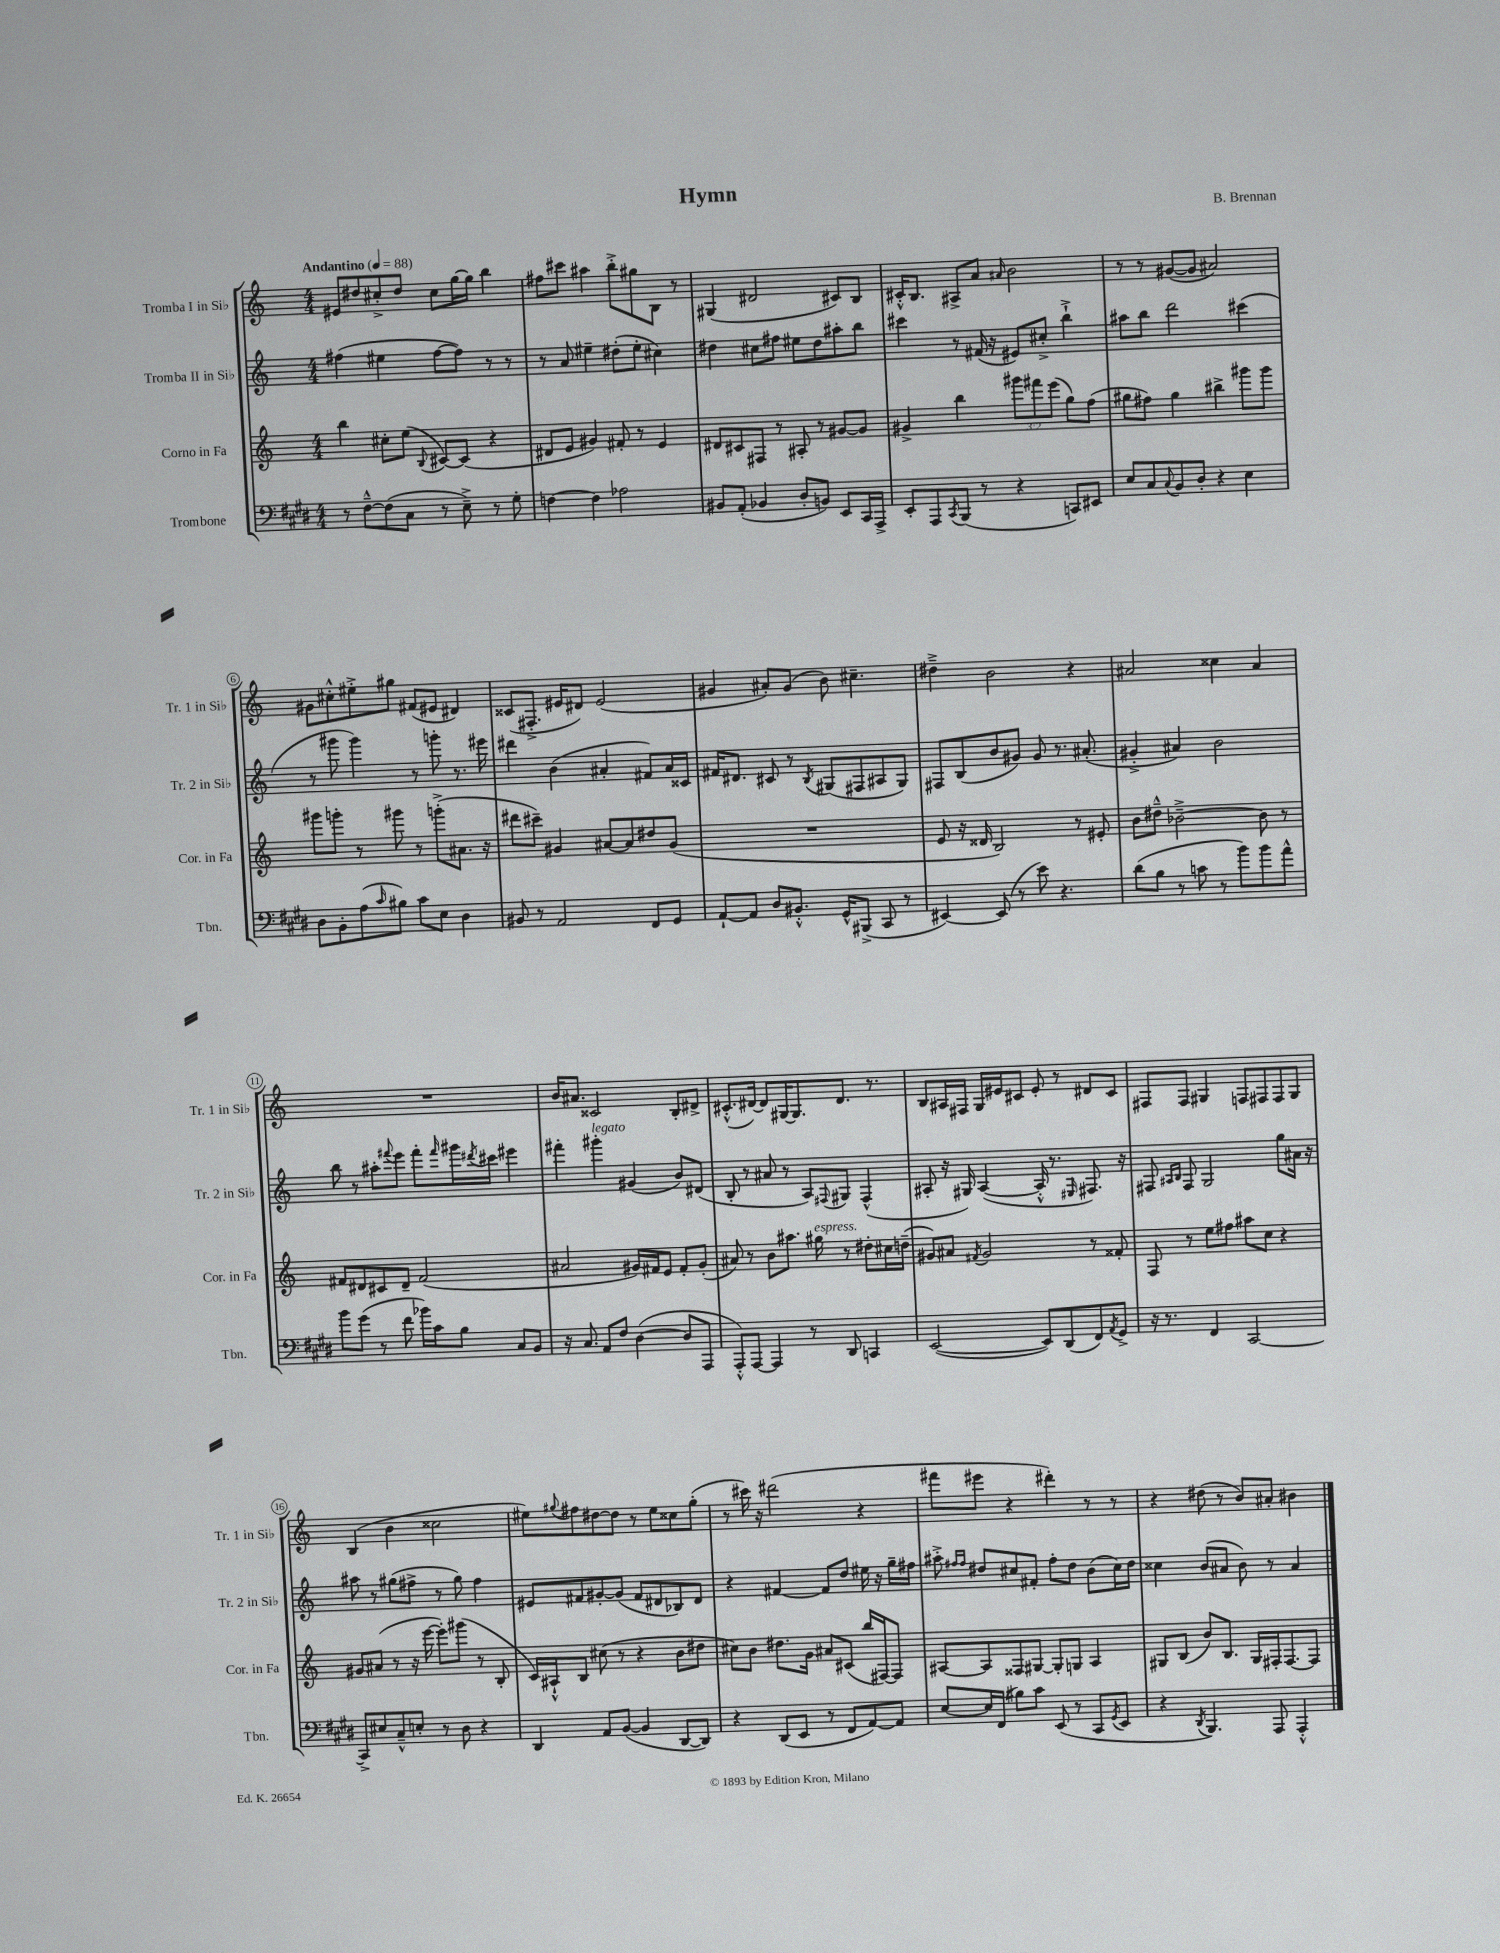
\header { title = "Hymn" composer = "B. Brennan" }
<<
\new StaffGroup <<
\new Staff = "s0" \with { instrumentName = "Tromba I in Sib" shortInstrumentName = "Tr. 1 in Sib" } {
    \clef treble \key c \major \numericTimeSignature \time 4/4 \tempo "Andantino" 4 = 88
    eis'8 dis''8 cis''8-.-> dis''8 cis''8 g''16~ g''16 b''4 |
    fis''8 cis'''8 ais''4 b''8-.-> gis''8 b8 r8 |
    gis4( dis'2 cis'8) b8 |
    cis'16-.-^ b8. ais8-> a'8 \grace { ais'16 } b'2 |
    r8 r8 gis'8~( gis'8 ais'2) |
    gis'8 cis''8-.-^ eis''8-.-> gis''8 fis'8( eis'8 dis'4) |
    cisis'8( fis8.-.-> eis'16 dis'8) eis'2( |
    gis'4 ais'8-.) gis'8( b'8) cis''4.-- |
    dis''4---> b'2 r4 |
    ais'2 cisis''4 ais'4 |
    R1 |
    b'16 ais'8. cisis'2 b8-. dis'8-> |
    cis'8.-.-^( dis'16~) dis'8 gis16~ gis8. dis'8. r8. |
    b8 ais16 fis16 g16 eis'16 cis'8 eis'8-. r8 dis'8 cis'8 |
    fis8 fis8 gis4 f8 fis8 fis8 gis8 |
    b4( b'4 cisis''2 |
    eis''8) \appoggiatura { gis''8 } fis''8 dis''8~ dis''8 r8 eis''8 cisis''8 gis''8-.( |
    r8 cis'''16) r16 dis'''2( r4 |
    fis'''8 eis'''8 r4 dis'''4-.) r8 r8 |
    r4 dis''8( r8 b'8) ais'8-. bis'4 \bar "|." |
}
\new Staff = "s1" \with { instrumentName = "Tromba II in Sib" shortInstrumentName = "Tr. 2 in Sib" } {
    \clef treble \key c \major \numericTimeSignature \time 4/4
    fis''4( eis''4 fis''8~ fis''8) r8 r8 |
    r8 a'8 eis''4-- dis''8-.( eis''8-. cis''4) |
    dis''4 cis''8 fis''8 eis''8 dis''8 ais''8-. b''8 |
    cis'''4 r8 fis'16( r16 eis'8) cis''8-.-> b''4-!-> |
    ais''8 b''8 d'''2 cis'''4( |
    r8 gis'''8 gis'''4) r8 g'''8-. r8. eis'''16 |
    dis'''4 b'4( ais'4-. fis'8) ais'16 cisis'16 |
    fis'16 dis'8. cis'8 r8 \acciaccatura { b8 } gis8( fis8 ais8 gis8) |
    fis8 b8( b'8 gis'8) gis'8 r8. ais'8.-.( |
    gis'4-.-> ais'4) b'2 |
    b''8 r8 ais''8-. \appoggiatura { fis'''8 } e'''8 fis'''8-. \grace { fis'''16 } gis'''16 \acciaccatura { dis'''8 } cis'''16 eis'''4 |
    fis'''4-. gis'''4-.^\markup { \italic "legato" } gis'4( b'8) dis'8( |
    b8-. r8 ais'8 r8 a8) \appoggiatura { fis8 } gis8 fis4-^( |
    ais8-. r16 gis16) ais4~( ais16-.-^ r8. \grace { eis16 } fis8.) r16 |
    fis8 \grace { ais16 b16 } fis8 g2 g''8 ais'16 r16 |
    ais''8 r8 gis''8( fis''8-> r8 gis''8) fis''4 |
    eis'8 fis'8 gis'8~-. gis'8( fis'8 dis'8 bes8) dis'8 |
    r4 fis'4~ fis'8 d''8 eis''16 r16 g''16-- fis''16 |
    ais''8-.-> \grace { fis''16 fis''16 } dis''8 cis''8 fis'8-. fis''8-. dis''8 b'8( cis''16) dis''16 |
    cisis''4 b'8( ais'8 b'8) r8 ais'4 \bar "|." |
}
\new Staff = "s2" \with { instrumentName = "Corno in Fa" shortInstrumentName = "Cor. in Fa" } {
    \clef treble \key c \major \numericTimeSignature \time 4/4 \override Staff.TupletNumber.text = #tuplet-number::calc-fraction-text
    b''4 cis''8-. e''8( \appoggiatura { b8 } cis'8~) cis'8( r4 |
    dis'8 e'8 gis'4) fis'8-. r8 e'4 |
    dis'8 cis'8 fis8 r8 ais8-. r8 gis'8~ gis'8 |
    gis'4-> b''4 \tuplet 3/2 { gis'''8 fis'''8 e'''8( } g''8) f''8( |
    gis''8 fis''8) gis''4 bis''4-> gis'''8 gis'''8 |
    gis'''8 g'''8-. r8 gis'''8 r8 g'''8-.->( ais'8. r16 |
    dis'''8 cis'''8--) gis'4 ais'8~ ais'8 dis''8 gis'8( |
    R1 |
    e'8 r16 disis'16 b2) r8 eis'8-. |
    b'8 dis''8---^ bes'2~---> bes'8 r8 |
    fis'8 dis'8 cis'8 dis'8-- fis'2( |
    ais'2 gis'16) fis'16 e'8 fis'8-. gis'8-.( |
    ais'8) r8 b'8 ais''8. gis''16^\markup { \italic "espress." } r8 dis''8-. cis''16 d''16--( |
    gis'8) ais'8 \acciaccatura { fis'8 } gis'2 r8 fisis'8-. |
    f8 r8 e''8 fis''8 ais''8 c''8 r4 |
    gis'8 ais'8( r8 r16 e'''16~ e'''8-.) gis'''8( r8 b8-. |
    c'16) ais16-!-^ b8 cis''8( r8 r4 b'8 dis''8 |
    cis''8) b'8 dis''8. g'16 ais'8 cis'8( b''16 fis16~) fis8 |
    ais8~ ais8 fisis8 gis8~ gis8-. g8 ais4 |
    gis8 b8( b'8) b8. gis16 fis16-. fis8.~ fis8 \bar "|." |
}
\new Staff = "s3" \with { instrumentName = "Trombone" shortInstrumentName = "Tbn." } {
    \clef bass \key e \major \numericTimeSignature \time 4/4
    r8 fis8~---^ fis8( cis8 r8 e8--->) r8 gis8-. |
    f4~ f4 aes2 |
    bis,8 a,8-.( bes,4 dis8-. b,8) e,8 cis,16 a,,16-> |
    e,8-. a,,8 \acciaccatura { cis,8 } b,,8( r8 r4 c,8) eis,8 |
    e8 cis8 \appoggiatura { cis8 } b,8 dis8-. r4 e4 |
    dis8 b,8-. a8( \grace { cis'16 } bis8) cis'8 e8 dis4 |
    bis,8 r8 a,2 fis,8 gis,8 |
    a,8~-! a,8 dis8 bis,8.-.-^ gis,16-^ bis,,8->( cis,8 r8 |
    eis,4~) eis,8( r8 e'8) r4. |
    dis'8( b8 r8 c'8 r8 b'8) b'8 a'8-^ |
    b'8 gis'8( r8 fis'8 bes'16) cis'16 b8 cis8 b,8 |
    r16 cis8. a,8 fis8 dis4~( dis8 a,,8 |
    a,,8-.-^) a,,8~ a,,4 r8 dis,8 c,4 |
    e,2~( e,8) dis,8( fis,8) \acciaccatura { a,8 } gis,8-> |
    r16 r8. fis,4 cis,2~ |
    cis,8-> eis8 cis8---^ e8-. r8 dis8 r4 |
    dis,4 a,8 b,8~( b,4 dis,8~ dis,8) |
    r4 dis,8( e,8 r8 fis,8 a,8~) a,8 |
    e8~ e16 fis,16( bis8) cis'8 e,8( r8 cis,8 \acciaccatura { gis,8 } e,8 |
    r4 \acciaccatura { dis,8 } b,,4.) a,,8 a,,4-.-^ \bar "|." |
}
>>
>>
\layout { \context { \Score \override BarNumber.stencil = #(make-stencil-circler 0.1 0.3 ly:text-interface::print) } }
